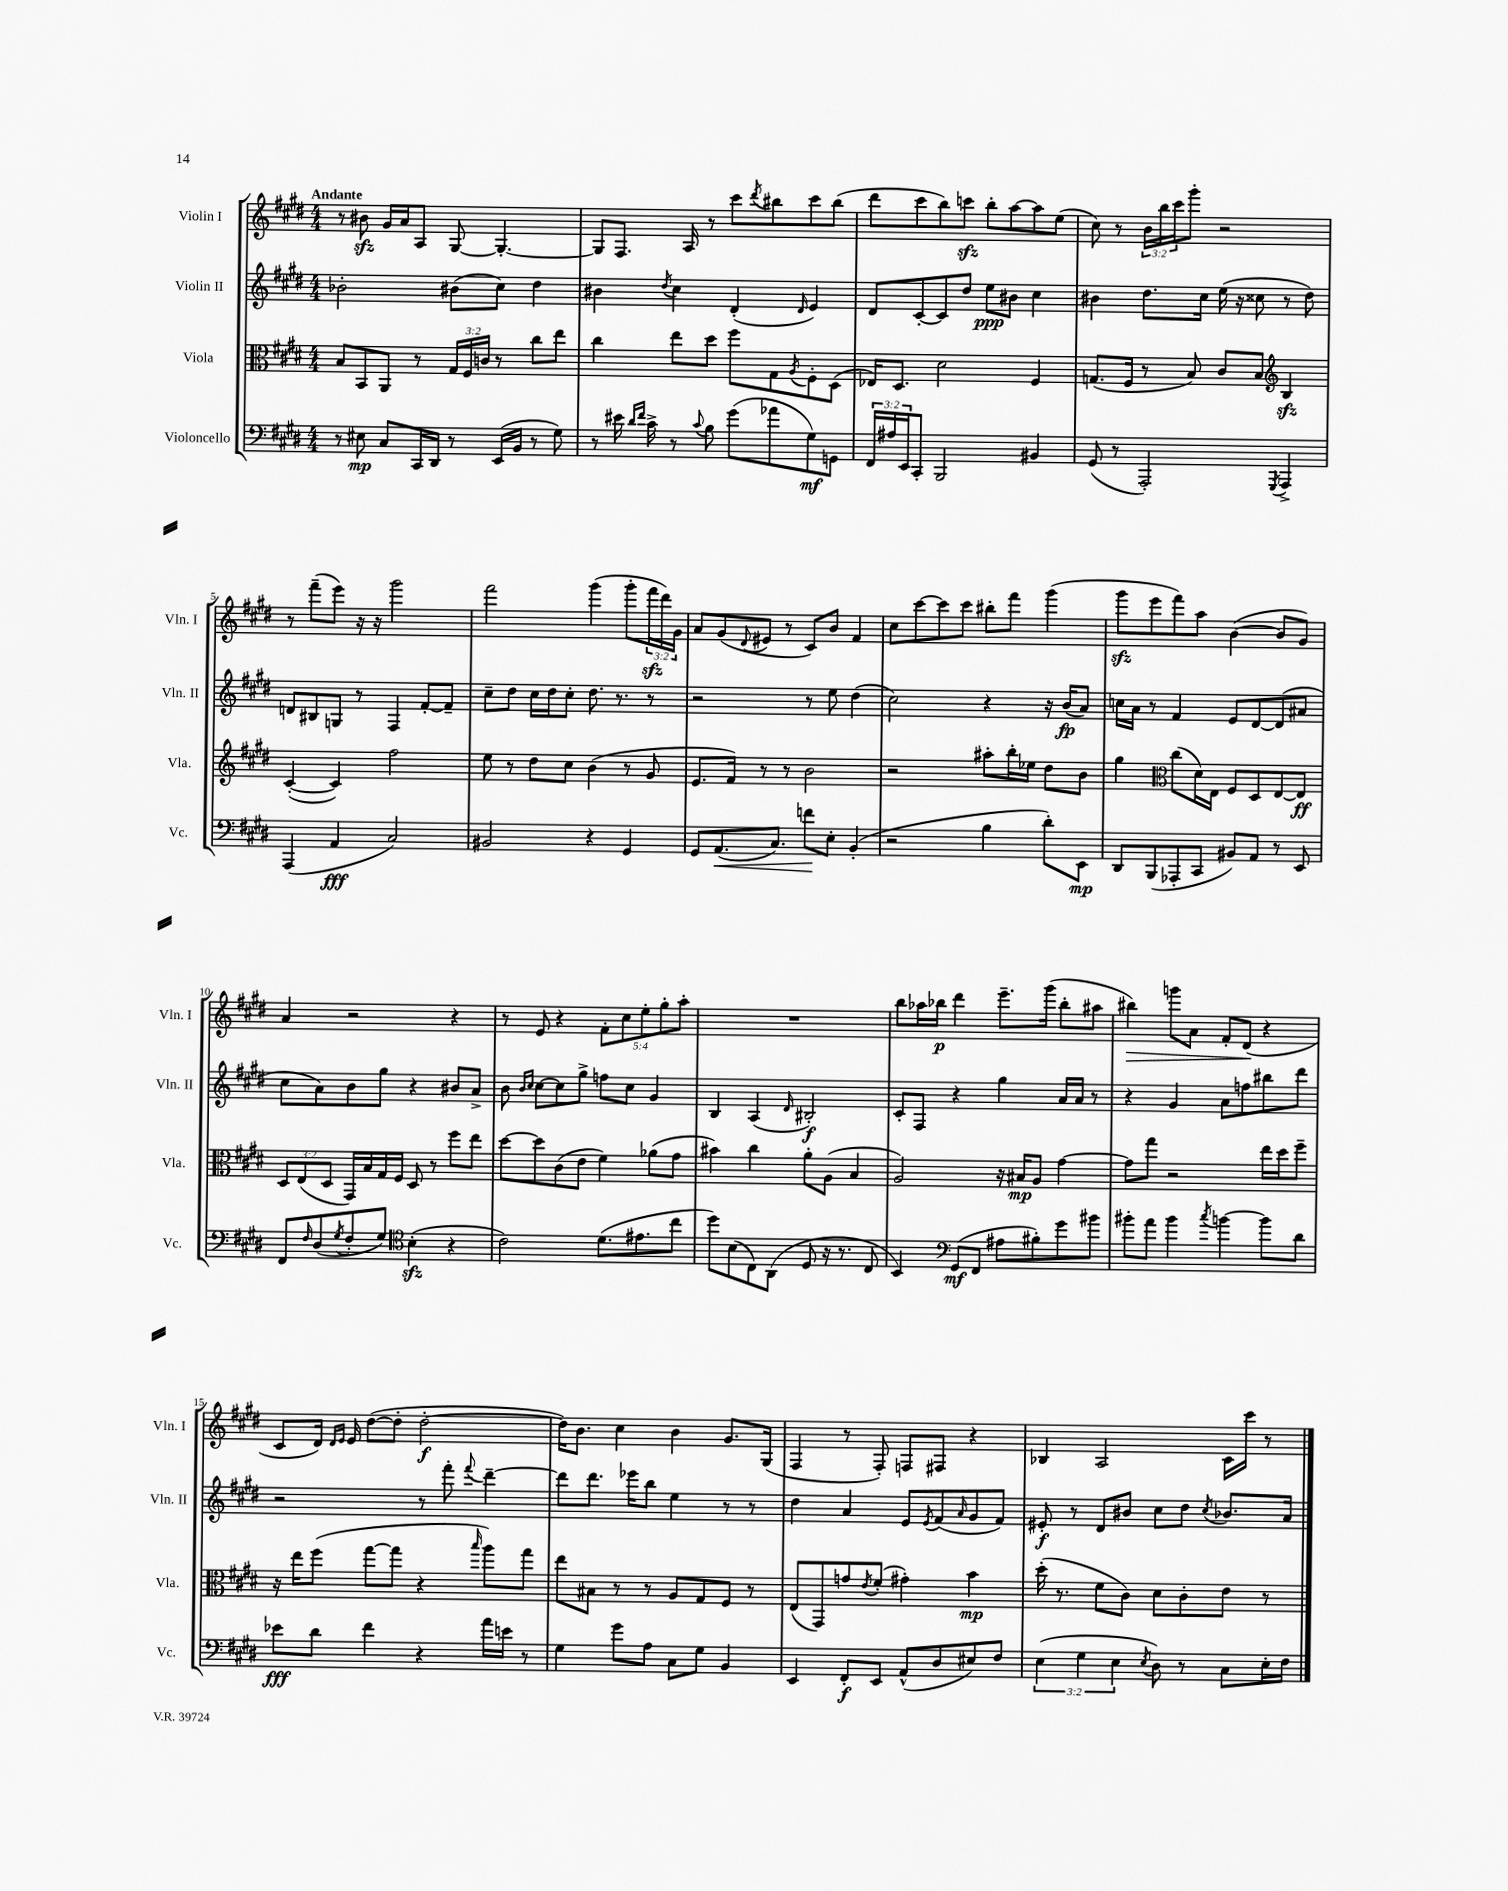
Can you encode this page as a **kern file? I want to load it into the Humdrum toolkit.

**kern	**kern	**kern	**kern
*staff4	*staff3	*staff2	*staff1
*clefF4	*clefC3	*clefG2	*clefG2
*k[f#c#g#d#]	*k[f#c#g#d#]	*k[f#c#g#d#]	*k[f#c#g#d#]
*M4/4	*M4/4	*M4/4	*M4/4
8r	8B	2b-'	8r
8E#	8BB	.	8b#
8C#	8AA	.	16g#
.	.	.	16a
16CC#	8r	.	8A
16DD#	.	.	.
8r	24G#	(8b#	[8G#
.	24F#	.	.
.	24c	.	.
(16EE	8r	8cc#)	4.G#'_
16BB	.	.	.
8r	8cc#	4dd#	.
8G#)	8ee	.	.
=	=	=	=
8r	4cc#	4b#	8G#]
16e#	.	.	8.F#
16qqd#	.	.	.
16qqf#	.	.	.
16c#^	.	.	.
.	.	8qdd#	.
8r	8ee	4cc#	.
.	.	.	16A
8qqc#	.	.	.
8B	8dd#	.	8r
(8g#	8ff#	(4d#'	8ccc#
.	.	.	8qddd#
8a-	8G#	.	8bb#
.	8qA	16qqd#	.
8G#)	8F#'	4e)	8ccc#
8GG	(8D#	.	(8bb#
=	=	=	=
24FF#	16E-)	8d#	8ddd#
24A#	.	.	.
.	8.D#	.	.
24EE	.	.	.
8CC#'	.	[8c#'	8ccc#
2BBB	2d#	8c#]	8bb)
.	.	8dd#	8ccc
.	.	8ee	8bb'
.	.	8b#	[8aa
4BB#	4F#	4cc#	8aa]
.	.	.	(8ee
=	=	=	=
(8GG#	(8.G	4b#	8cc#)
8r	.	.	8r
.	16F#	.	.
2AAA')	8r	8.dd#	24b
.	.	.	24bb
.	.	.	24ccc#
.	8B)	.	8ggg#'
.	.	16cc#	.
.	8c#	(16ee	2r
.	.	16r	.
.	8B	8cc##	.
*	*clefG2	*	*
8qGGG#	.	.	.
4AAA^	4B	8r	.
.	.	8dd#)	.
=	=	=	=
(4AAA	([4c#'	8d	8r
.	.	8B#	(8fff#~
4AA	4c#])	8G	8eee)
.	.	8r	16r
.	.	.	16r
2C#)	2ff#	4F#	2ggg#
.	.	[8f#'	.
.	.	8f#~]	.
=	=	=	=
2BB#	8ee	8cc#~	2fff#
.	8r	8dd#	.
.	8dd#	16cc#	.
.	.	16dd#	.
.	8cc#	8cc#'	.
4r	(4b	8.dd#	(4ggg#
.	.	8.r	.
4GG#	8r	.	8ggg#'
.	8g#	8r	24fff#
.	.	.	24ddd#)
.	.	.	24g#
=	=	=	=
8GG#	8.e	2r	8a
(8.AA	.	.	(8g#
.	16f#)	.	.
.	.	.	8qqd#
.	8r	.	8e#
8.C#)	.	.	.
.	8r	.	8r
8f	2b	8r	8c#)
8E'	.	8ee	8b
(4BB'	.	(4dd#	4f#
=	=	=	=
2r	2r	2cc#)	8cc#
.	.	.	[8ccc#
.	.	.	8ccc#]
.	.	.	8ccc#
4B	8aa#'	4r	8bb#'
.	16bb'	.	8fff#
.	16ee-	.	.
8d#')	8dd#	16r	(4ggg#
.	.	(16b	.
8EE	8b	8a)	.
=	=	=	=
8DD#	4gg#	16cc	8ggg#
.	.	16a	.
(8BBB	.	8r	8eee
*	*clefC3	*	*
8AAA-'	(8cc#	4f#	8fff#)
8CC#	16d#)	.	8aa
.	16E	.	.
8BB#)	8F#	8e	([4b
8AA	8D#	[8d#	.
8r	[8E	(8d#]	8b]
8EE	8E]	8a#	8g#)
=	=	=	=
8FF#	12D#	8cc#	4a
.	(12E	.	.
16qqF#	.	.	.
(8D#	.	8a)	.
.	12D#	.	.
8qG#	.	.	.
8F#'	16GG#)	8b	2r
.	16B	.	.
8G#)	16G#	8gg#	.
.	16F#	.	.
*clefC4	*	*	*
(4B'	8D#	4r	.
.	8r	.	.
4r	8ff#	8b#	4r
.	8ee	8a^	.
=	=	=	=
2c#)	[8dd#	8b	8r
.	.	16qqb	.
.	.	16qqcc#	.
.	8dd#]	[8cc#	8e
.	(8c#	8cc#]	4r
.	8e	8gg#^	.
(8.d#	4f#)	8ff	10f#'
.	.	.	10cc#
.	.	8cc#	.
8.e#	.	.	.
.	.	.	10ee'
.	(8a-	4g#	.
.	.	.	10gg#'
8cc#	8g#	.	.
.	.	.	10aa'
=	=	=	=
8dd#)	4b#)	4B	1r
(8B	.	.	.
8C#)	4cc#	(4A	.
(8AA	.	.	.
.	.	16qqd#	.
8D#	8a'	2B#')	.
16r	(8A	.	.
8.r	.	.	.
.	4B	.	.
8C#	.	.	.
=	=	=	=
4BB)	2A)	8c#'	8bb
.	.	8F#	16aa-
.	.	.	16bb-
*clefF4	*	*	*
(8GG#	.	4r	4ddd#
8FF#	.	.	.
8A#	16r	4gg#	8.eee~
.	16B#	.	.
8B#')	8A	.	.
.	.	.	(16ggg#
8g#	[4g#	16a	8bb-'
.	.	16a	.
8b#	.	8r	8aa#
=	=	=	=
8b#'	8g#]	4r	4bb#)
8a	8gg#	.	.
4b#	2r	4g#	8ggg
.	.	.	8a
8qcc#	.	.	.
[4b	.	8a	8f#'
.	.	8ff	(8d#
8b]	16ee	8bb#	4r
.	16dd#	.	.
8d#	8ff#~	8ddd#	.
=	=	=	=
8e-	16r	2r	8c#
.	16ee	.	.
8d#	(8ff#	.	16d#)
.	.	.	16qqd#
.	.	.	16qqe
.	.	.	16e
4f#	[8gg#	.	([8dd#
.	8gg#]	.	8dd#']
4r	4r	8r	[2dd#'
.	.	8fff#'	.
.	16qqbb	8qqfff#	.
16a	8aa)	[4ddd#~	.
16e	.	.	.
8r	8gg#	.	.
=	=	=	=
4G#	8ee	8ddd#]	16dd#])
.	.	.	8.b
.	8B#	8.ddd#	.
8g#	8r	.	4cc#
.	.	16eee-	.
8A	8r	8bb	.
8C#	8A	4ee	4b
8G#	8G#	.	.
4BB	8F#	8r	8.g#
.	8r	8r	.
.	.	.	(16G#
=	=	=	=
4EE	(8E	4dd#	4F#
.	8GG#)	.	.
8FF#'	8g	4a	8r
.	8qe	.	.
8EE	(8f#'	.	8F#')
(8AA^^	4g#')	8e	8F
.	.	8qe	.
8D#	.	(8f#	8F#
.	.	16qqa	.
8E#)	4b	8g#	4r
8F#	.	8f#)	.
=	=	=	=
(6E	(16dd#'	8e#'	4B-
.	8.r	.	.
.	.	8r	.
6G#	.	.	.
.	8f#	8d#	2A
6E	.	.	.
.	8c#)	8b#	.
8qE	.	.	.
8D#)	8d#	8cc#	.
8r	8c#'	8dd#	.
.	.	8qcc#	.
8C#	8e	8.b-	16c#
.	.	.	16ccc#
16E'	8r	.	8r
16F#	.	16a	.
==	==	==	==
*-	*-	*-	*-
